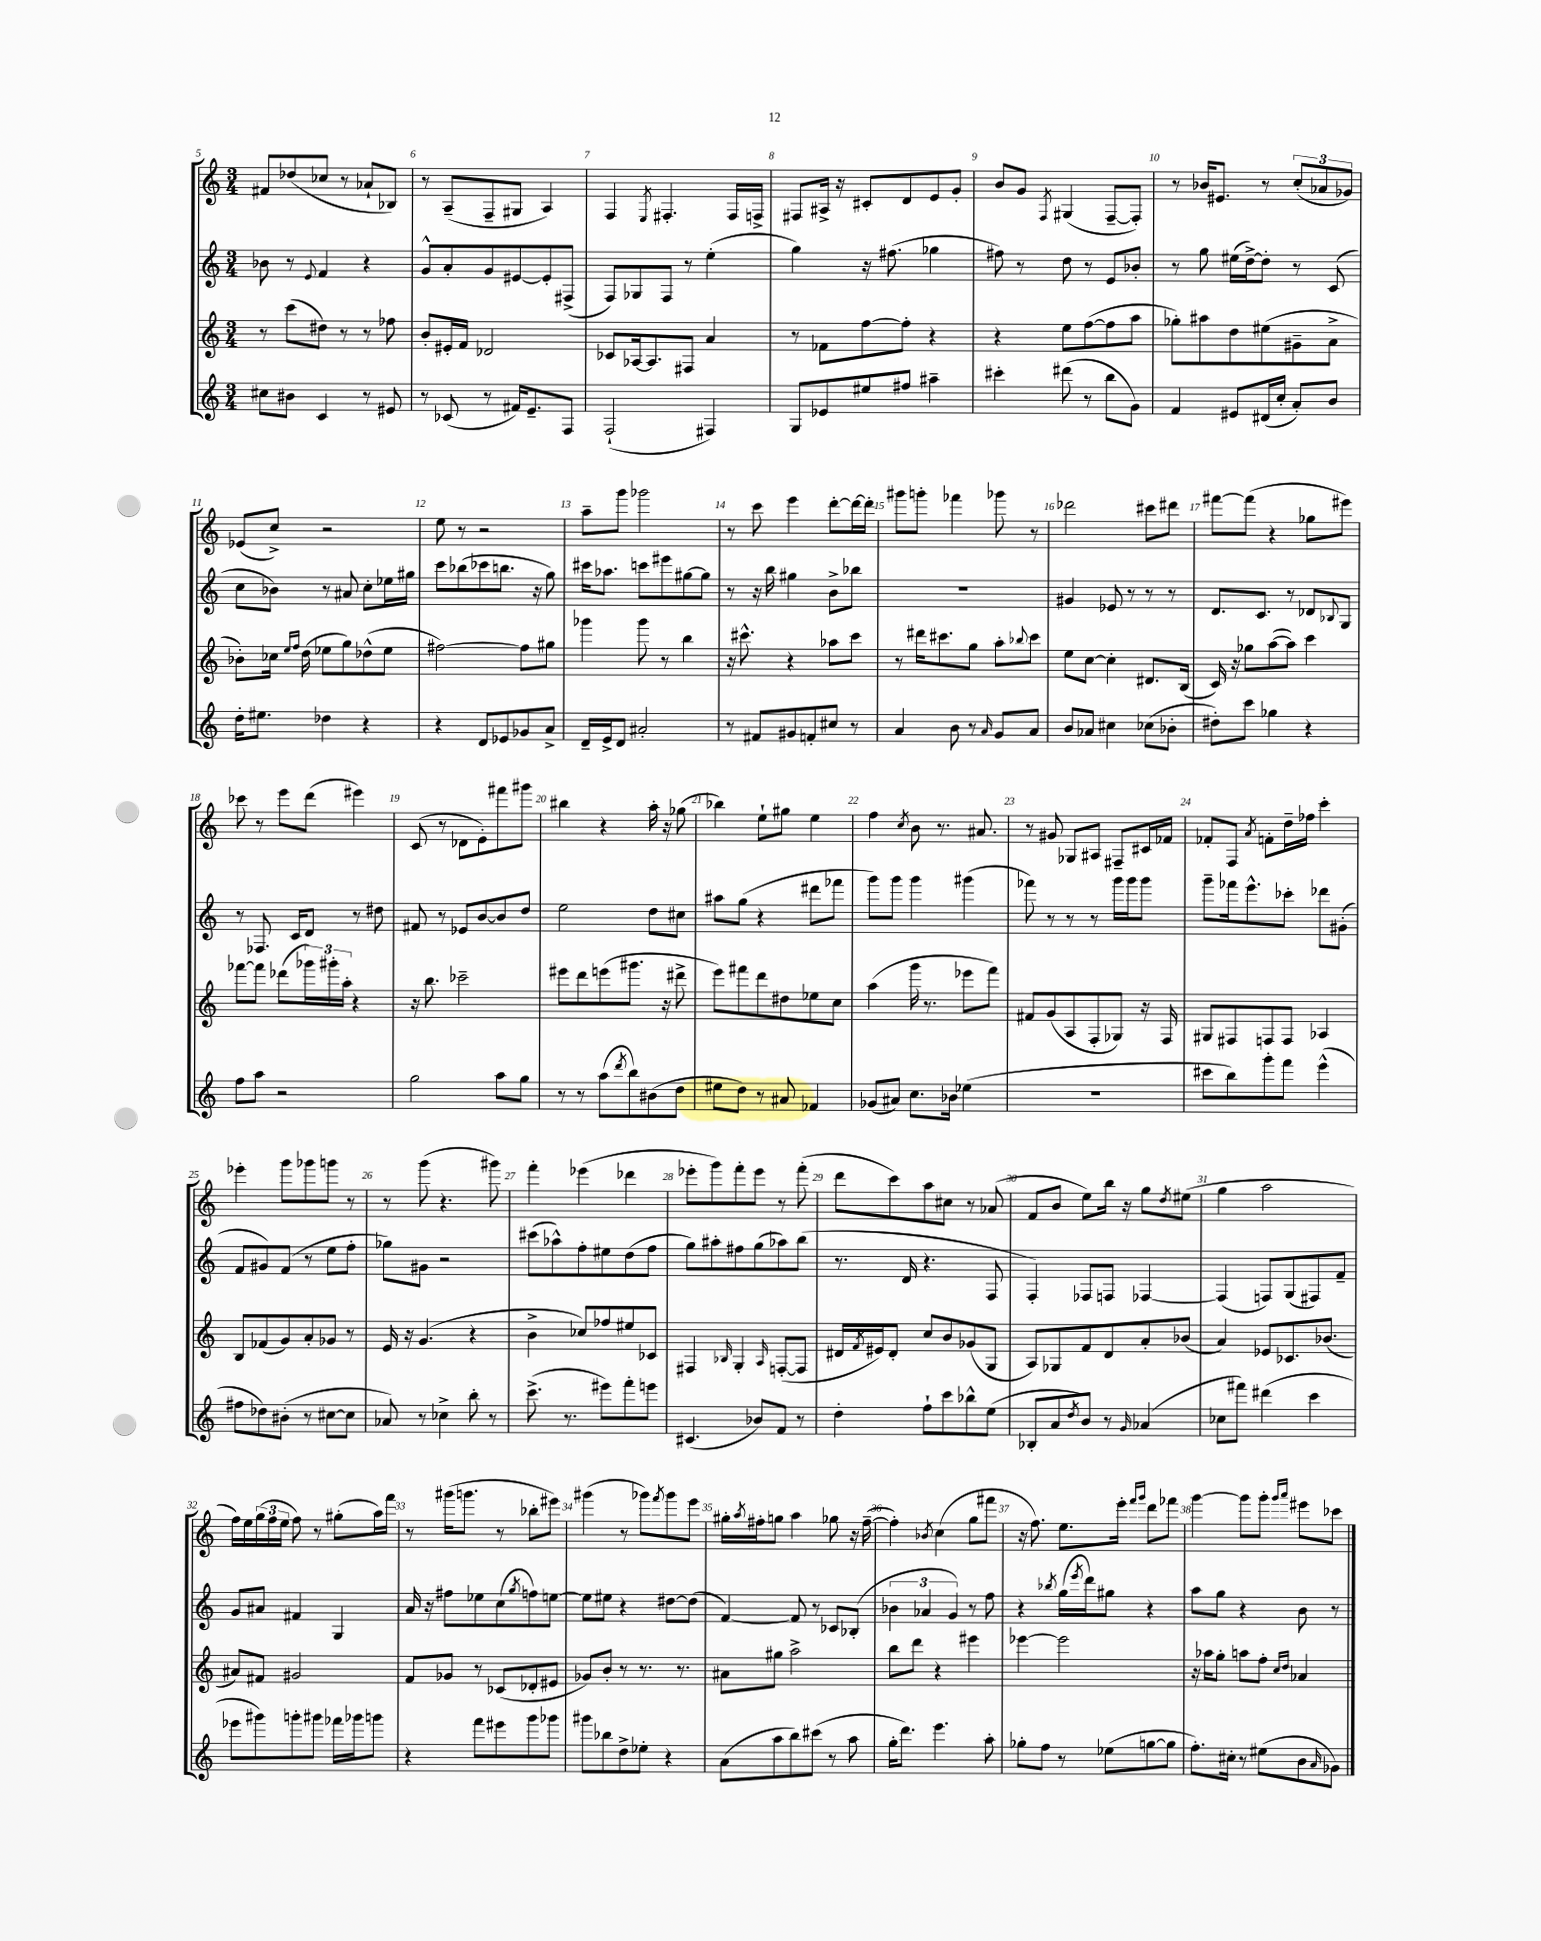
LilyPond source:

<<
\new StaffGroup <<
\new Staff = "s0" {
    \clef treble \key c \major \numericTimeSignature \time 3/4
    fis'8 des''8( ces''8 r8 aes'8-! bes8) |
    r8 a8--( f8-- gis8 a4) |
    f4 \acciaccatura { e8 } fis4.-. fis16 f16-> |
    fis8 ais16-> r16 cis'8-. d'8 e'8 g'8-. |
    b'8 g'8 \acciaccatura { f8 } gis4( f8~-- f8-.) |
    r8 bes'16 eis'8. r8 \tuplet 3/2 { c''8-.( aes'8 ges'8) } |
    ees'8( c''8->) r2 |
    e''8 r8 r2 |
    a''8-- g'''8 ges'''2 |
    r8 c'''8 e'''4 d'''8~-. d'''16~ d'''16-. |
    gis'''8 g'''8-. fes'''4 ges'''8 r8 |
    des'''2 cis'''8 dis'''8 |
    fis'''8~ fis'''8( r4 ges''8 eis'''8) |
    ces'''8 r8 e'''8 d'''8( eis'''4) |
    c'8( r8 des'8 e'8-.) fis'''8 gis'''8 |
    bis''4 r4 a''16-. r16 ges''8( |
    bes''4) e''8-! gis''8 e''4 |
    f''4 \acciaccatura { c''8 } b'8 r8. ais'8. |
    r8 gis'8 ges8 ais8 fis8-- cis'16 fes'16 |
    fes'8-. f8 \acciaccatura { a'8 } f'8-. d''16-- fes''16 c'''4-. |
    ees'''4-. g'''8 ges'''8 g'''8 r8 |
    r8 g'''8( r4. gis'''8) |
    f'''4-. ees'''4( des'''4 |
    ees'''8-. g'''8) f'''8-. ees'''8 r8 f'''8-.( |
    d'''8 c'''8) a''8 cis''8 r8 aes'8( |
    f'8 b'8 e''8) b''16 r16 g''8 \acciaccatura { d''8 } eis''8( |
    g''4 a''2 |
    f''16) e''16 \tuplet 3/2 { g''16( f''16 e''16 } f''8) r8 gis''8-.( a''16) f'''16 |
    r8 gis'''16( g'''8. r8 bes''8-. eis'''8) |
    gis'''4( r8 ges'''8) \acciaccatura { f'''8 } ges'''8 e'''8 |
    gis''16-. \acciaccatura { a''8 } fis''16-. g''8 a''4 ges''8 r16 fis''16~--( |
    fis''4-.) \acciaccatura { bes'8 } c''4( g''8 fis'''8 |
    r16 f''8.) e''8. e'''16-. \grace { f'''16 g'''16 } d'''8 fes'''8 |
    g'''4~ g'''8 g'''8-. \grace { g'''16 a'''16 } eis'''8 ces'''8 \bar "|." |
}
\new Staff = "s1" {
    \clef treble \key c \major \numericTimeSignature \time 3/4
    bes'8 r8 \appoggiatura { e'8 } f'4 r4 |
    g'8-^ a'8-. g'8 eis'8~ eis'8-. fis8->( |
    f8) ges8 f8 r8 e''4-.( |
    g''4) r16 fis''8.( ges''4 |
    fis''8) r8 d''8 r8 e'8 bes'8-. |
    r8 g''8 eis''16( d''16~->) d''8-. r8 c'8( |
    c''8 bes'8) r8 ais'8 c''8-. ees''16 gis''16 |
    c'''8 bes''8( ces'''8 b''8. r16 g''8) |
    cis'''16 aes''8. c'''8 eis'''8 gis''8~ gis''8 |
    r8 r16 b''16 gis''4 b'8-> bes''8 |
    R2. |
    gis'4 ees'8 r8 r8 r8 |
    d'8. c'8. r8 des'8 \appoggiatura { bes8 } g8 |
    r8 fes8. c'16 d'8 r8 dis''8 |
    fis'8 r8 ees'8 b'8~ b'8 d''8 |
    e''2 d''8 cis''8 |
    ais''8 g''8( r4 dis'''8 fes'''8 |
    g'''8) g'''8 g'''4 gis'''4( |
    fes'''8) r8 r8 r8 g'''16 g'''16 g'''8 |
    g'''8-- fes'''16 e'''8.-^ ces'''8-. des'''8 gis'8-.( |
    f'8 gis'8) f'8( r8 e''8 f''8-. |
    ges''8) gis'8 r2 |
    cis'''8( aes''8-^) f''8-. eis''8 d''8( f''8 |
    g''8) ais''8-. fis''8 g''8( aes''8) b''8( |
    r8. d'16 r4. f8 |
    f4-.) fes8 f8 fes4~ |
    fes4( f8) g8( fis8) f'8-- |
    g'8 ais'8 fis'4 g4 |
    a'16 r16 fis''8 ees''8 c''8( \acciaccatura { g''8 } f''8) e''8~ |
    e''8 eis''8 r4 dis''8~ dis''8( |
    f'4~) f'8 r8 ces'8 bes8-.( |
    \tuplet 3/2 { bes'4 aes'4 g'4) } r8 f''8 |
    r4 \acciaccatura { bes''8 } g''16( \acciaccatura { e'''8 } d'''16) gis''8 r4 |
    a''8 g''8 r4 b'8 r8 \bar "|." |
}
\new Staff = "s2" {
    \clef treble \key c \major \numericTimeSignature \time 3/4
    r8 c'''8( dis''8) r8 r8 fes''8 |
    b'8-. eis'16-. f'16 des'2 |
    ces'8 aes16~ aes8. fis8 a'4 |
    r8 fes'8 f''8~ f''8-. r4 |
    r4 e''8 f''8~( f''8 a''8 |
    ges''8-.) ais''8 d''8 eis''8( gis'8-- a'8-> |
    bes'8-.) ces''16 \grace { e''16 f''16 } d''16( ees''8 g''8) des''8-^( ees''8 |
    fis''2~) fis''8 gis''8 |
    ges'''4 ges'''8 r8 b''4 |
    r16 cis'''8.-^ r4 aes''8 cis'''8 |
    r8 dis'''16 cis'''8. g''8 a''8-. \appoggiatura { bes''8 } cis'''8 |
    e''8 c''8~ c''4-. dis'8. b16( |
    c'16) r16 ges''8 a''8~( a''8) c'''4 |
    fes'''8~ fes'''8 des'''8( \tuplet 3/2 { ges'''16) gis'''16-. a''16-. } r4 |
    r16 b''8. ces'''2-- |
    eis'''8 d'''8 e'''8( gis'''8. r16 dis'''8-> |
    e'''8) fis'''8 d'''8 dis''8 ees''8 c''8 |
    a''4( g'''16 r8. ees'''8 f'''8) |
    fis'8 g'8( a8 f8-. ges8) r16 f16 |
    gis8 fis8 f8 f8 aes4 |
    b8 fes'8( g'8) a'8-. ges'8 r8 |
    e'16 r16 g'4.( r4 |
    b'4-> ces''8) fes''8 eis''8 ces'8 |
    fis4 \grace { bes16 } g4-. \grace { a16 } f8~-.( f8 |
    dis'16 \acciaccatura { f'8 } eis'16) dis'8-. c''8 b'8 ges'8( g8 |
    a8) ges8 f'8 d'8 a'8-. bes'8( |
    a'4) ees'8 ces'8. bes'8.( |
    ais'8) fis'8 gis'2 |
    f'8 ges'8 r8 ces'8( des'8-. eis'8 |
    ges'8) b'8-. r8 r8. r8. |
    ais'8 gis''8 a''2-> |
    b''8 d'''8 r4 eis'''4 |
    ees'''4~ ees'''2 |
    r16 aes''16 g''8-. a''8 f''8-. \grace { c''16 d''16 } aes'4 \bar "|." |
}
\new Staff = "s3" {
    \clef treble \key c \major \numericTimeSignature \time 3/4
    cis''8 bis'8 c'4 r8 eis'8 |
    r8 ces'8( r8 fis'16) e'8.-- f8 |
    f2-!( fis4) |
    g8 ees'8 eis''8 fis''8 ais''4-- |
    cis'''4-. dis'''8( r8 b''8 g'8) |
    f'4 eis'8 dis'16( c''16-. a'8-.) b'8 |
    d''16-. eis''8. des''4 r4 |
    r4 d'8 ees'8 ges'8 a'8-> |
    d'16-- e'16-> d'8 ais'2-. |
    r8 fis'8 gis'8 f'8-. cis''8 r8 |
    a'4 b'8 r8 \grace { a'16 } g'8 a'8 |
    b'8 aes'8 cis''4 ces''8( bes'8-. |
    dis''8-.) c'''8 ges''4 r4 |
    f''8 a''8 r2 |
    g''2 a''8 g''8 |
    r8 r8 a''8( \acciaccatura { d'''8 } b''8) bis'8( d''8 |
    eis''8 d''8) r8 ais'8 fes'4 |
    ges'8( ais'8) c''8. bes'16 ees''4( |
    R2. |
    cis'''8 b''8) g'''8-. f'''8 e'''4-^( |
    fis''8 des''8) bis'8-.( r8 cis''8~ cis''8 |
    aes'8) r8 ces''4-> b''8-. r8 |
    c'''8.->( r8. eis'''8) f'''8-. e'''8 |
    cis'4.( bes'8) f'8 r8 |
    d''4-. f''8-! c'''8 bes''8-^ e''8( |
    bes8-. a'8 \acciaccatura { d''8 } b'8) r8 \grace { g'16 } aes'4( |
    ces''8 fis'''8) dis'''4( c'''4 |
    ees'''8 gis'''8) g'''8-. gis'''8 fes'''16 ges'''16 g'''8 |
    r4 f'''8 eis'''8 g'''8 ges'''8 |
    gis'''8 bes''8 d''8-> ees''8-. r4 |
    a'8( a''8 b''8) cis'''8( r8 a''8 |
    g''16-. d'''8.) e'''4. a''8-. |
    ges''8-. f''8 r8 ees''8( g''8~ g''8 |
    f''8.-.) cis''16-. r8 eis''8( b'8 \grace { a'16 } ges'8) \bar "|." |
}
>>
>>
\layout { \context { \Score currentBarNumber = #5 \override BarNumber.break-visibility = ##(#f #t #t) barNumberVisibility = #all-bar-numbers-visible } }
